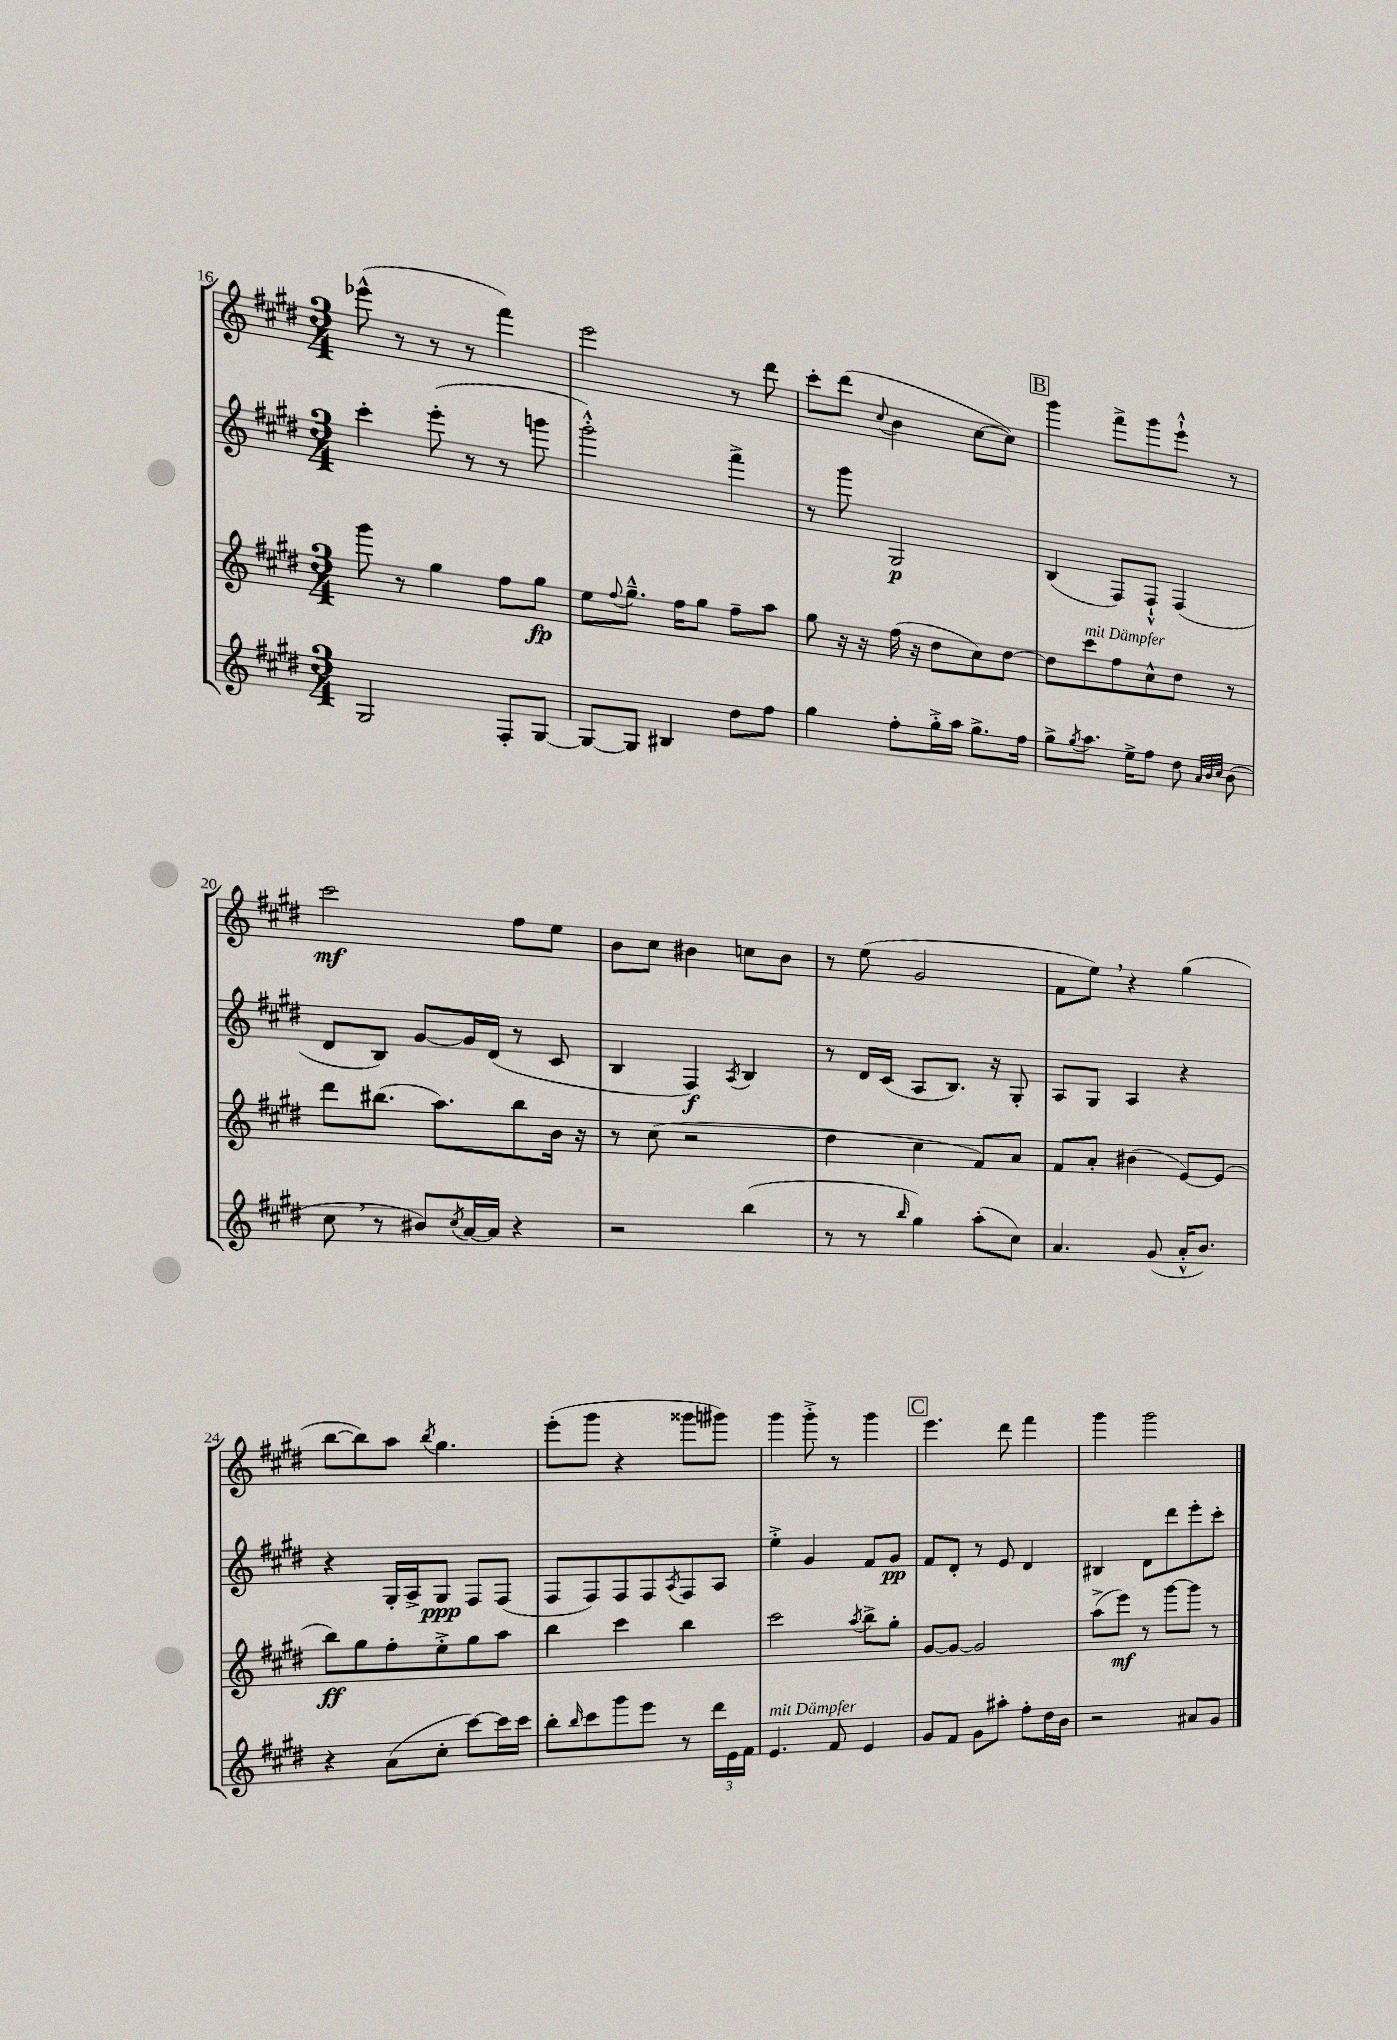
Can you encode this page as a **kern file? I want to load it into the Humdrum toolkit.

**kern	**kern	**kern	**kern
*staff4	*staff3	*staff2	*staff1
*clefG2	*clefG2	*clefG2	*clefG2
*k[f#c#g#d#]	*k[f#c#g#d#]	*k[f#c#g#d#]	*k[f#c#g#d#]
*M3/4	*M3/4	*M3/4	*M3/4
2G#	8ggg#	4ccc#'	(8eee-^^
.	8r	.	8r
.	4gg#	(8eee'	8r
.	.	8r	8r
8F#'	8ff#	8r	4fff#)
[8G#	8gg#	8ggg	.
=	=	=	=
8G#_	8ee	2ggg#'^^)	2eee
.	8qqff#	.	.
8G#]	8.gg#~^^	.	.
4B#	.	.	.
.	16ff#	.	.
.	8gg#	.	.
8dd#	8ff#~	4fff#^	8r
8ff#	8aa	.	8ddd#
=	=	=	=
4gg#	8gg#	8r	8ccc#'
.	16r	8ggg#	(8ddd#
.	16r	.	.
.	.	.	8qqcc#
8ff#'	(16ff#	2G#	4b
.	16r	.	.
16gg#'^	8dd#	.	.
16aa	.	.	.
8.gg#^	8cc#)	.	[8cc#
.	[8dd#	.	8cc#])
16ff#	.	.	.
=	=	=	=
8gg#^	8dd#]	(4B	4ggg#
8qgg#	.	.	.
8.aa	8ccc#	.	.
.	8ff#	8F#)	8fff#^
16ee^	.	.	.
8ff#	8cc#^^	8F#`^^	8ggg#
8dd#	8dd#	(4F#	8eee`^^
32qqa	.	.	.
32qqb	.	.	.
32qqcc#	.	.	.
(8b	8r	.	8r
=	=	=	=
8cc#	8ddd#	8d#	2ccc#
8r	(8.bb#	8B)	.
8b#)	.	[8g#	.
.	8.aa)	.	.
8qcc#	.	.	.
[16a	.	16g#]	.
16a]	.	(16d#	.
4r	8bb#	8r	8ff#
.	16b	8c#	8ee
.	16r	.	.
=	=	=	=
2r	8r	4B	8b
.	(8cc#	.	8cc#
.	2r	4F#)	4b#
.	.	8qA	.
(4bb	.	4B	8cc
.	.	.	8b#
=	=	=	=
8r	4dd#	8r	8r
8r	.	16d#	(8ee
.	.	(16c#	.
16qqbb	.	.	.
4gg#)	4cc#	8A	2g#
.	.	8.B)	.
(8aa'	8f#)	.	.
.	.	16r	.
8cc#)	8a	8G#'	.
=	=	=	=
4.a	8f#	8A	8f#
.	8a'	8G#	8ee)
.	(4b#	4A	4r
(8g#	.	.	.
16a'^^	[8e)	4r	(4gg#
8.b)	.	.	.
.	(8e]	.	.
=	=	=	=
4r	8bb)	4r	[8bb
.	8gg#	.	8bb])
(8a	8ff#'	16G#'	8aa
.	.	16A^	.
.	.	.	8qbb
8cc#'	8ee'^	8G#	4.gg#
[8ccc#)	8gg#	8F#	.
16ccc#]	8aa	(8F#	.
16ccc#	.	.	.
=	=	=	=
8bb'	4bb	8F#	(8eee'
16qqbb	.	.	.
8ccc#	.	8F#)	8ggg#
8ggg#	4ccc#	8F#	4r
8eee	.	8F#	.
.	.	8qA	.
8r	4bb	8F#	8ggg##
24ddd#	.	8A	8ggg#)
24e	.	.	.
24f#	.	.	.
=	=	=	=
4.e	2ccc#	4ee'^	4ggg#
.	.	4g#	8ggg#'^
8f#	.	.	8r
.	8qaa	.	.
4e	8bb^	8f#	4ggg#
.	8gg#'	8g#	.
=	=	=	=
8g#	[8g#	8f#	4.eee
8f#	8g#_	8d#'	.
8g#	2g#]	8r	.
8aa#'	.	8e	8ddd#
8ff#'	.	4d#	4fff#
16dd#	.	.	.
16b	.	.	.
=	=	=	=
2r	(8aa^	4B#	4ggg#
.	8eee)	.	.
.	8r	8d#	2ggg#
.	[8ggg#	8ddd#	.
8a#	8ggg#]	8eee'	.
8g#	8r	8ccc#'	.
==	==	==	==
*-	*-	*-	*-
